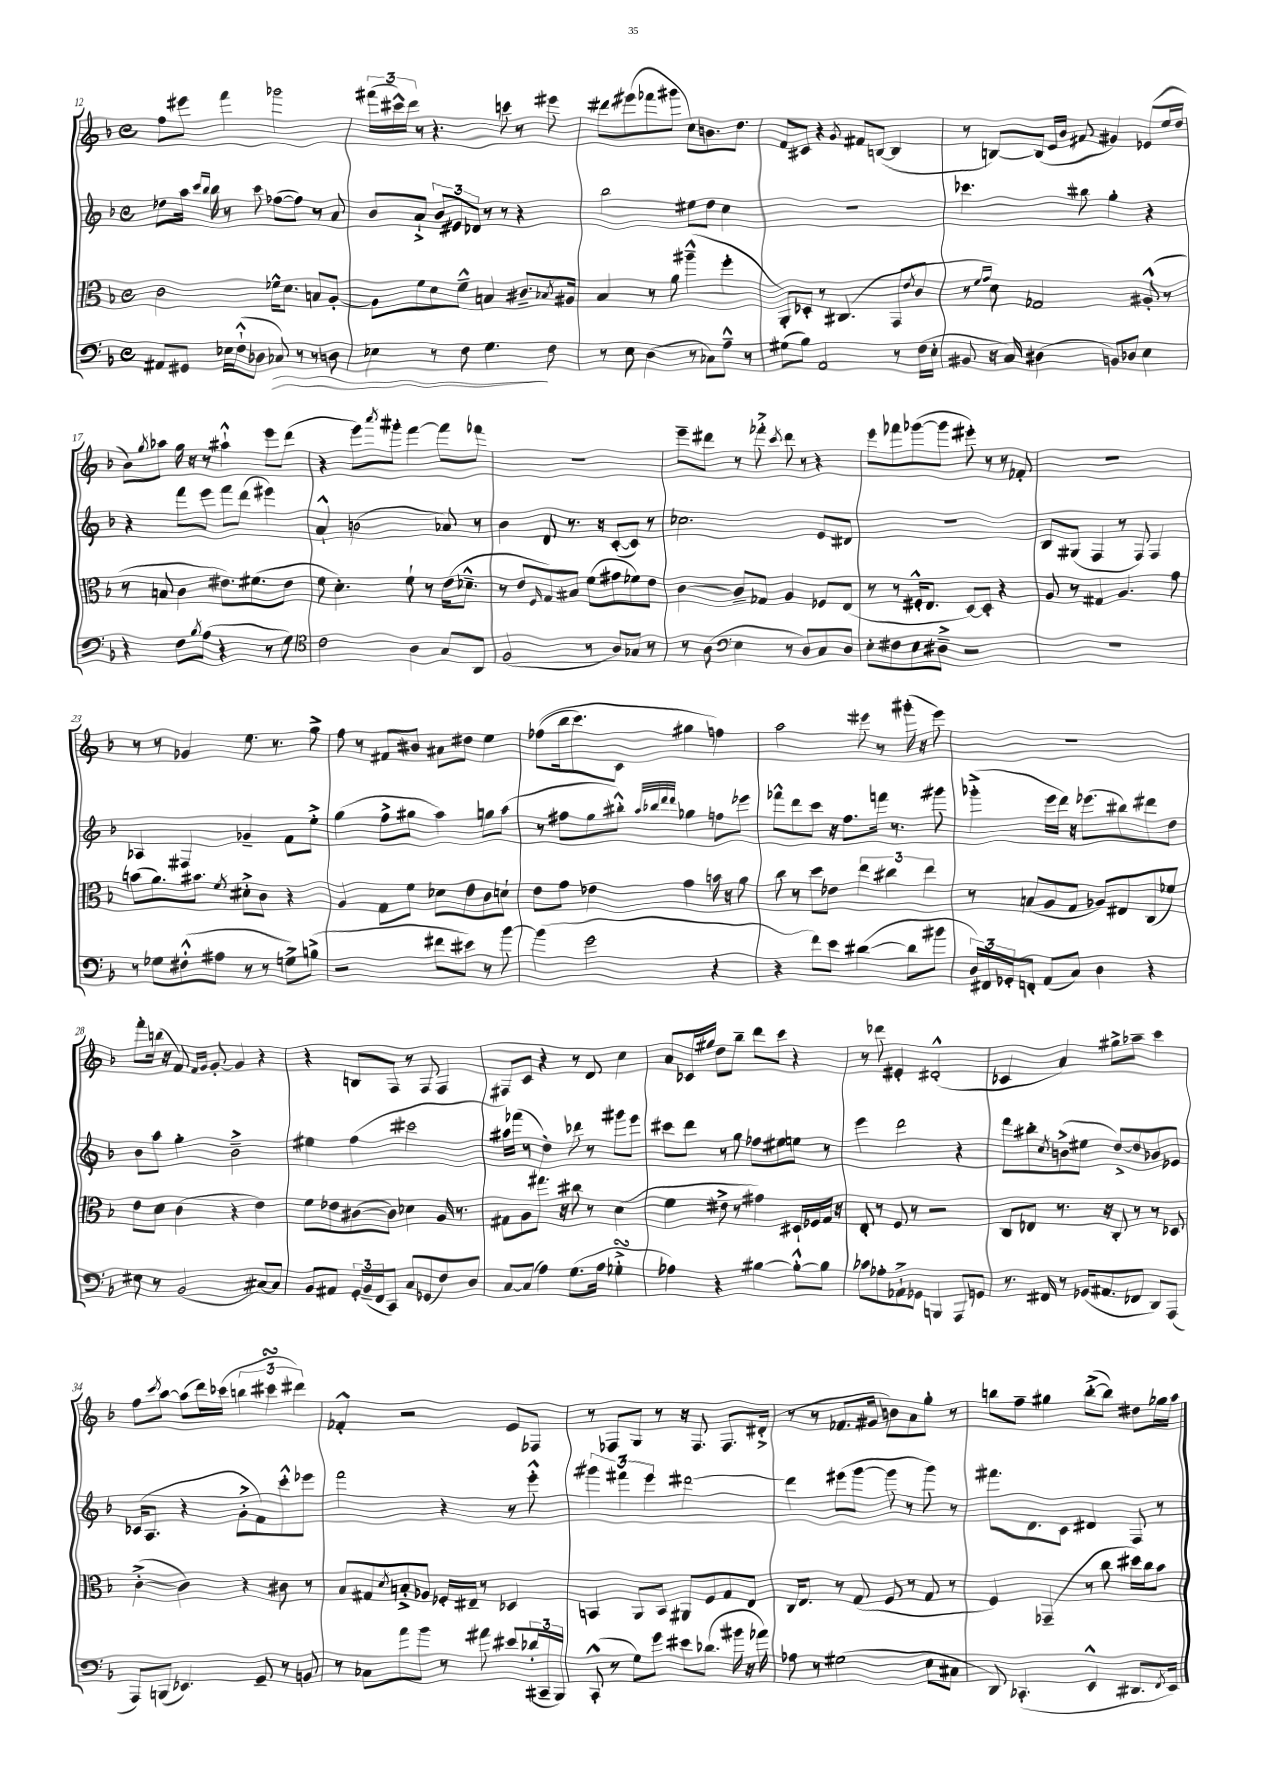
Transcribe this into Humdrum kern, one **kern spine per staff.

**kern	**dynam	**kern	**kern	**kern
*part4	*part4	*part3	*part2	*part1
*staff4	*staff4	*staff3	*staff2	*staff1
*clefF4	*	*clefC3	*clefG2	*clefG2
*k[b-]	*	*k[b-]	*k[b-]	*k[b-]
*M4/4	*	*M4/4	*M4/4	*M4/4
*met(c)	*	*met(c)	*met(c)	*met(c)
=12	=12	=12	=12	=12
8AA#X/L	.	2c\	8dd-X\L	8ff\L
8GG#X/J	.	.	16aa\Jk	8eee#X\J
.	.	.	16qqccc/LL	.
.	.	.	16qqbb-/JJ	.
.	.	.	16bb-\	.
16E-X\LL	.	.	8r	4fff\
(16F`^^\J	.	.	.	.
8D-X\J	.	.	8ccc\	.
!	!LO:HP:b	!	!	!
8C-X/)	>	16f-X^^\KL	([8ff-X\L	2ggg-X\
.	.	8.d\J	.	.
8r	.	.	8ff-\J])	.
8r	.	8Bn/L	8r	.
8Dn\	.	[8A'/J	8a/	.
=13	=13	=13	=13	=13
4E-X\	.	8A\L]	8b-/L	(24fff#X\LL
.	.	.	.	24ccc#X^^\)
.	.	.	.	24ddd\JJ
.	.	8f\	8a`^/J	8r
8r	.	8d\	12b-/L	4.r
.	.	.	12e#X/	.
8F\	.	8f~^^\J	.	.
.	.	.	12d-X/J	.
4.G\	.	4Bn/	8r	.
.	.	.	8r	8cccn\
.	.	8.c#X~/L	4r	8r
8F\	]	.	.	8eee#X\
.	.	8qB-X/	.	.
.	.	16A#X/Jk	.	.
=14	=14	=14	=14	=14
8r	.	4B-/	2bb-\	8ddd#X\L
8E\	.	.	.	(8eee#X\
(4D\	.	8r	.	8fff-X\
.	.	8a\	.	8ggg#X\J
8r	.	(4aa#X~^^\	8ee#X\L	8cc\L)
8C-X\L)	.	.	8dd\J	8.bn\
8A~^^\J	.	4ff'\	4cc\	.
.	.	.	.	8.dd\J
8r	.	.	.	.
=15	=15	=15	=15	=15
(8G#X\L	.	8AA'/L)	1r	8f/L
8B-\J)	.	8D-X'/J	.	8c#X/J
2AA/	.	8r	.	4r
.	.	(4.C#X/	.	.
.	.	.	.	8qg/
.	.	.	.	8f#X/L
.	.	.	.	([8Bn/J
8r	.	8GG/L	.	4B/]
.	.	8qe/	.	.
(16F\LL	.	8c/J	.	.
16E'\JJ	.	.	.	.
=16	=16	=16	=16	=16
8BB#X/	.	8r	4.ccc-X\	8r
.	.	16qqf/LL	.	.
.	.	16qqg/JJ	.	.
16r	.	8d\)	.	[8Bn/L)
16C/)	.	.	.	.
(4D#X\	.	2G-X/	.	(8B/J]
.	.	.	.	16qqe/LL
.	.	.	.	16qqb-/JJ
.	.	.	8bb#X\	8f#X/
8BBn/L)	.	.	4gg'\	4g#X/)
8D-X/J	.	.	.	.
4E\	.	(8A#X'^^/	4r	(8e-X/L
.	.	8r	.	16ee/L
.	.	.	.	16dd/JJ
!!LO:LB:g=z
=17	=17	=17	=17	=17
4r	.	8r	4r	8b-\L)
.	.	.	.	8qgg/
.	.	8Bn/	.	8aa-X\J
8F\L	.	4c\	8fff\L	16gg\
.	.	.	.	16r
8qB-/	.	.	.	.
(8A\J	.	.	8eee\J	8r
4r	.	8.e#X\L)	8fff\L	4aa#X`^^\
.	.	.	(8ddd\J	.
.	.	(8.f#X\	.	.
8r	.	.	4eee#X\)	8eee\L
8G\)	.	8e#\J	.	(8ddd\J
=18	=18	=18	=18	=18
*clefC4	*	*	*	*
2c\	.	8f\	4a`^^/	4r
.	.	4.d'\)	.	.
.	.	.	(2bn\	8eee\L)
.	.	.	.	8qaaa/
.	.	.	.	8ggg#X'\J
4A\	.	8f`\	.	[4fff\
.	.	8r	.	.
8G/L	.	(16e\KL	8a-X/)	8fff\L]
.	.	8.d-X~^^\J	.	.
8AA/J	.	.	8r	8fff-X\J
=19	=19	=19	=19	=19
(2F/	.	8r	4b-\	1r
.	.	8e/L	.	.
.	.	16qqF/	.	.
.	.	8G/)	8d/	.
.	.	8B#X/J	8.r	.
8r	.	(8f\L	.	.
.	.	.	16r	.
8A/L)	.	8g#X\	([8c'/L	.
8G-X/J	.	8f-X\)	8c/J])	.
8r	.	8e\J	8r	.
=20	=20	=20	=20	=20
8r	.	[4c\	2.cc-X\	8eee~\L
(8A\	.	.	.	8ddd#X\J
*clefF4	*	*	*	*
4E\	.	8c~/L]	.	8r
.	.	8G-X/J	.	8fff-X'^\
.	.	.	.	8qccc/
8r	.	4A/	.	8ddd#\
8D/L)	.	.	.	8r
8C/	.	8F-X/L	8e/L	4r
8D/J	.	(8E/J	8d#X/J	.
=21	=21	=21	=21	=21
8E'\L	.	8r	1r	8eee\L
8F#X\	.	8r	.	8fff-X\
8E\	.	16F#X'^^/KL	.	([8ggg-X\
.	.	8.E/J	.	.
8D#X~^\J	.	.	.	8ggg-\J]
2r	.	[8D/L)	.	8eee#X'\)
.	.	8D'/J]	.	8r
.	.	4r	.	8r
.	.	.	.	8f-X'/
=22	=22	=22	=22	=22
1r	.	8A/	8B-/L	1r
.	.	8r	(8G#X/J	.
.	.	4G#X/	4F/	.
.	.	4.A/	8r	.
.	.	.	8F/)	.
.	.	.	4F/	.
.	.	8g\	.	.
!!LO:LB:g=z
=23	=23	=23	=23	=23
8r	.	(8bn\L	4A-X/	8r
8G-X\L	.	8.a\)	.	8r
(8F#X'^^\	.	.	4F#X/	4g-X/
.	.	8.b#X\J	.	.
8A#X\J	.	.	.	.
.	.	8qf/	.	.
8r	.	8d#X'^\L	4g-X~/	8.ee\
8r	.	8c\J	.	.
.	.	.	.	8.r
8Gn^\L)	.	4r	8f\L	.
(8Bn^\J	.	.	8ee'^\J	8gg^\
=24	=24	=24	=24	=24
2r	.	4A/	(4gg\	8ff\
.	.	.	.	8r
.	.	8G\L	8ff^\L	8f#X/L
.	.	8f\J	8gg#X\J	8b#X/J
8f#X\L	.	8d-X\L	4aa\)	8a#X\L
8e#X\J)	.	8e\	.	8dd#X\J
8r	.	8c\	8ggn\L	4ee\
[8b-\	.	8dn`\J	(8aa\J	.
=25	=25	=25	=25	=25
(4b-\]	.	8e\L	8r	((8ff-X\L
.	.	8g\J	8ff#X\L	16bb-\k
.	.	.	.	8.ccc\)
2g\	.	4e-X\	8gg\	.
.	.	.	8bb#X'^^\J)	8c\J
.	.	.	32qqaa/LLL	.
.	.	.	32qqbb-X/	.
.	.	.	32qqddd/	.
.	.	.	32qqddd/JJJ	.
.	.	4g\	4gg-X\	4gg#X\
4r	.	16bn\	8ffn\L	4ffn\)
.	.	16r	.	.
.	.	8a\	8eee-X\J	.
=26	=26	=26	=26	=26
4r	.	8cc\	8fff-X^^\L	2aa\
.	.	8r	8ddd\	.
8f\L)	.	8dd\L	8ccc\J	.
8e\J	.	8e-X\J	16r	.
.	.	.	8.ff\L	.
([4d#X\	.	6ee\	.	8eee#X\
.	.	.	16fffn\Jk	8r
.	.	6cc#X\	.	.
.	.	.	8.r	.
8d#\L]	.	.	.	(16ggg#X'\
.	.	.	.	16r
.	.	6ee\	.	.
8b#X\J	.	.	8ggg#X\	8eee#\)
=27	=27	=27	=27	=27
24D/LL)	.	8r	(4ggg-X'^\	1r
24FF#X/	.	.	.	.
24GG-X'/J	.	.	.	.
8FFn'/J	.	(8Bn/L	.	.
(8AA/L	.	8A/	16eee\LL	.
.	.	.	16ddd\JJ)	.
8C/J)	.	8G/J	16r	.
.	.	.	(8.eee-X\L	.
4D\	.	8A-X/L)	.	.
.	.	8E#X/	8bb#X\)	.
4r	.	(8C/	8ddd#X\	.
.	.	8f-X/J)	8dd\J	.
!!LO:LB:g=z
=28	=28	=28	=28	=28
8E#X\	.	8e\L	8b-\L	8fff'\L
8r	.	8d\J	8aa\J	(16bbn\Jk
.	.	.	.	16r
(2BB-/	.	(4c\	4gg'\	8f/)
.	.	.	.	16qqf/LL
.	.	.	.	16qqg/JJ
.	.	.	.	[8g'/
.	.	4r	2b-~^\	4g/]
[8C#X/L)	.	4e\)	.	4r
8C#/J]	.	.	.	.
=29	=29	=29	=29	=29
8BB-/L	.	8f\L	4ee#X\	4r
8AA#X/J	.	8e-X\	.	.
24GG'/LL	.	([8c#X\	(4ff\	8Bn/L
(24BB-~/	.	.	.	.
24FF/J	.	.	.	.
8CC/J)	.	8c#\J])	.	8F/J
8C/L	.	4d-X\	2ccc#X\	8r
(8GG-X/	.	.	.	8F/
8F/)	.	16A/	.	4F/
.	.	8.r	.	.
8D/J	.	.	.	.
=30	=30	=30	=30	=30
[8C/L	.	8G#X\L	16aa#X\LL)	8F#X/L
.	.	.	(16fff-X\JJ	.
(8C/J]	.	8A\	8r	8c/J
4A\)	.	8.gg#X\J	4dd'\)	4r
.	.	16r	.	.
(8.G\L	.	8cc#X\	8ddd-X\	8r
.	.	8r	8r	8d/
16A\Jk	.	.	.	.
4G-XsSSs'^\	.	(4d\	8ggg#X\L	4cc\
.	.	.	8eee\J	.
=31	=31	=31	=31	=31
4A-X\)	.	4f\	8ccc#X\L	8a/L
.	.	.	8ddd\J	16c-X/L
.	.	.	.	16gg#X/JJ
4r	.	8e#X^\	8r	8dd\L
.	.	8r	8gg\	8bb-~\J
[4B#X\	.	4g#X\)	8ff-X\L	8ddd\L
.	.	.	8ee#X\	8ccc\J
8B#'^^\L_	.	16D#X`/LL	8een\J	4r
.	.	16F-X/	.	.
8B#\J]	.	16G/JJ	8r	.
.	.	16r	.	.
=32	=32	=32	=32	=32
8c-X\L	.	8E'/	4eee\	8r
8A-X'\	.	8r	.	8ddd-X\
8AA-X`^\	.	8F/	2ddd\	4e#X'/
8GG-X\J	.	8r	.	.
4BBBn/	.	2r	.	(2d#X'^^/
8AAA/L	.	.	4r	.
8GGn/J	.	.	.	.
=33	=33	=33	=33	=33
8.r	.	8C/L	8fff\L	4c-X/
.	.	8E-X/J	8bb#X'\	.
16FF#X/	.	.	.	.
.	.	.	8qcc/	.
8r	.	8.r	(8bn^\	4a/)
(16GG-X/KL	.	.	8ee#X\J	.
8.AA#X/	.	16r	.	.
.	.	8C'/	[8dd^/L)	8gg#X^\L
8FF-X/J	.	8r	8dd/]	8aa-X~\J
8DD/L)	.	8r	8b-X/	4ccc\
(8AAA/J	.	8D-X/	8e-X/J	.
!!LO:LB:g=z
=34	=34	=34	=34	=34
8AAA/L)	.	([4c'^\	(16c-X/KL	8ff\L
.	.	.	8.A/J	.
.	.	.	.	8qccc/
(8BBBn/J	.	.	.	[8aa\J
4.EE-X/)	.	4c\])	4r	(8aa\L]
.	.	.	.	16ddd\L)
.	.	.	.	(16ccc-X\JJ
.	.	4r	8g'^\L	6bbn\
8GG~/	.	.	8f\)	.
.	.	.	.	6ccc#XsSsS\
8r	.	8c#X\	8ccc'^^\	.
.	.	.	.	6ddd#X\)
8BBn/	.	8r	8eee-X\J	.
=35	=35	=35	=35	=35
8r	.	8B-/L	2fff\	4f-X'^^/
8C-X\L	.	8G#X/	.	.
.	.	8qd/	.	.
8a\	.	8Bn'^/	.	2r
8b-\J	.	8A-X/J	.	.
8r	.	16F-X'/LL	4r	.
.	.	16E#X~/JJ	.	.
8a#X\	.	8r	.	.
8e#X/L	.	4D-X/	8r	8e/L
(24d-X'/L	.	.	8eee'^^\	8F-X/J
24CC#X~/	.	.	.	.
24BBB-/JJ)	.	.	.	.
=36	=36	=36	=36	=36
(8CC'^^/	.	4BBn/	6ggg#X\	8r
8r	.	.	.	8F-X/L
.	.	.	6fff#X\	.
8G\L)	.	8AA/L	.	8G/J
.	.	.	6eee\	.
8g\J	.	8BB/J	.	8r
8e#X\L	.	8AA#X/L	[2ddd#X\	16r
.	.	.	.	8.F-/
(8.d-X\J	.	8F/	.	.
.	.	8G/	.	8.F-/L
16b#X\	.	.	.	.
16r	.	8E/J	.	.
16a-X\)	.	.	.	(16d#X'^/Jk
=37	=37	=37	=37	=37
8A-X\	.	16C/KL	4ddd#\]	8r
.	.	8.E/J	.	.
8r	.	.	.	8r
(2G#X\	.	8r	(8eee#X\L	8.f-X/L
.	.	(8G/	[8ggg\J	.
.	.	.	.	16g#X/Jk
.	.	8F/	8ggg\]	8bn\L)
.	.	8r	8r	8a\
8E\L	.	8G/	8ggg\)	8gg'\J
8C#X\J	.	8r	8r	8r
=38	=38	=38	=38	=38
8DD/)	.	4F/)	8.fff#X\L	8bbn\L
(4.CC-X'/	.	.	.	8ff~\J
.	.	.	8.d\	.
.	.	(4GG-X~/	.	4gg#X\
.	.	.	8c\J	.
4EE^^/	.	8r	4d#X/	([8bb'^\L
.	.	8cc\	.	8bb\J])
8.DD#X/L	.	16dd#X\LL)	8F/	8dd#X\L
.	.	16cc\J	.	.
.	.	8b-\J	8r	16gg-X\L
8qFF/	.	.	.	.
16EE/Jk)	.	.	.	16aa\JJ
==	==	==	==	==
*-	*-	*-	*-	*-
